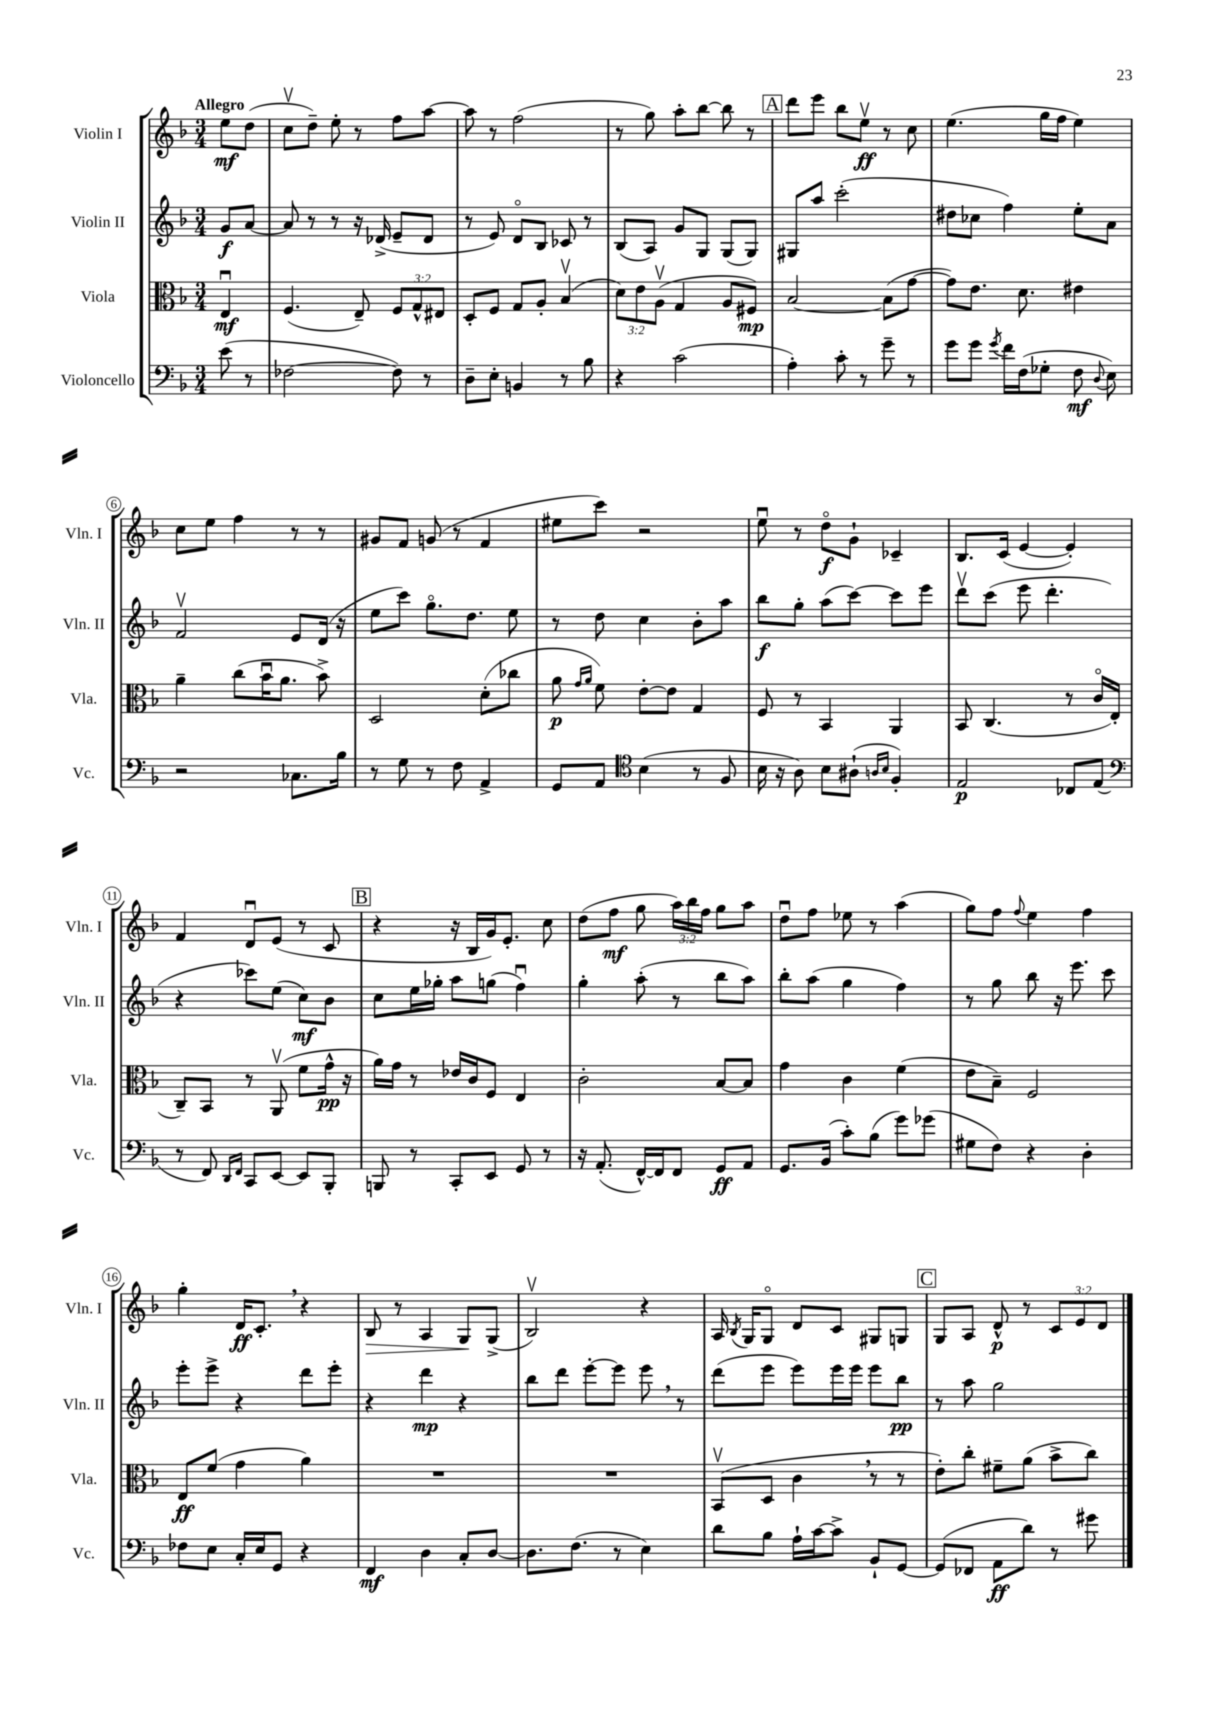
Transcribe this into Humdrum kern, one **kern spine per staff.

**kern	**kern	**kern	**kern
*staff4	*staff3	*staff2	*staff1
*clefF4	*clefC3	*clefG2	*clefG2
*k[b-]	*k[b-]	*k[b-]	*k[b-]
*M3/4	*M3/4	*M3/4	*M3/4
(8e	4Eu	8g	8ee
8r	.	[8a	(8dd
=	=	=	=
[2F-	(4.F	8a]	8ccv
.	.	8r	8dd~)
.	.	8r	8ee'
.	8E~)	16r	8r
.	.	(16d-^	.
8F-])	12F	8e~	8ff
.	12G^^	.	.
8r	.	8d-	[8aa
.	12E#	.	.
=	=	=	=
8D~	8D'	8r	8aa]
8E'	8F	8e)	8r
4BB	8G	8do	(2ff
.	8A'	8B-	.
8r	(4B-v	8c-	.
8B-	.	8r	.
=	=	=	=
4r	12d)	(8B-	8r
.	12e	.	.
.	.	8A)	8gg)
.	(12Av	.	.
(2c	4G	8g	8aa'
.	.	8G	[8bb-
.	8A	(8G	8bb-]
.	8F#)	8G)	8r
=	=	=	=
4A')	[2B-	8G#	8ddd
.	.	8aa	8eee
8c'	.	(2ccc'	8bb-
8r	.	.	8eev
8g~	(8B-]	.	8r
8r	[8g	.	8cc
=	=	=	=
8g	8g])	8dd#	(4.ee
8g	8.e	8cc-	.
8qg	.	.	.
16f	.	4ff)	.
(16F	8.d	.	.
8G-'	.	.	16gg
.	.	.	16ff
8F	4e#	8ee'	4ee)
8qqD	.	.	.
8E)	.	8a	.
=	=	=	=
2r	4a~	2fv	8cc
.	.	.	8ee
.	(8cc	.	4ff
.	16b-u	.	.
.	8.a	.	.
8.C-	.	8e	8r
.	8b-^)	(16d	8r
16B-	.	16r	.
=	=	=	=
8r	2D	8ee	8g#
8G	.	8ccc)	8f
8r	.	8.ggo	(8g
8F	.	.	8r
.	.	8.dd	.
4AA^	(8d'	.	4f
.	8cc-	8ee	.
=	=	=	=
8GG	8a	8r	8ee#
.	16qqg	.	.
.	16qqa	.	.
8AA	8f)	8dd	8ccc)
*clefC4	*	*	*
(4B-	[8e'	4cc	2r
.	8e]	.	.
8r	4G	8b-'	.
8F	.	8aa	.
=	=	=	=
16B-	8F	8bb-	8eeu
16r	.	.	.
8A)	8r	8gg'	8r
8B-	4BB-	(8aa	8ddo
(8A#`	.	[8ccc)	8g`
16qqA	.	.	.
16qqB-	.	.	.
4F')	4AA	8ccc]	4c-~
.	.	8eee	.
=	=	=	=
2E	8BB-	8dddv	8.B-
.	(4.C	(8ccc	.
.	.	.	(16c
.	.	8eee	[4e
.	.	4.ddd'	.
8C-	8r	.	4e'])
(8E	16co	.	.
.	16E'	.	.
=	=	=	=
*clefF4	*	*	*
8r	8C~)	4r	4f
8FF)	8BB-	.	.
16qqDD	.	.	.
16qqFF	.	.	.
8CC	8r	8ccc-)	8du
[8EE	(8AAv	(8ee	(8e
8EE]	8f	8cc)	8r
8BBB-'	16g^^	8b-	8c
.	16r	.	.
=	=	=	=
8BBB	16a)	8cc	4r
.	16g	.	.
8r	8r	16ee	.
.	.	16gg-'	.
8CC'	16e-	8aa	16r
.	16c	.	16B-
8EE	8F	(8gg	16g)
.	.	.	8.e'
8GG	4E	4ffu)	.
8r	.	.	8cc
=	=	=	=
16r	2c'	4gg'	(8dd
(8.AA'	.	.	.
.	.	.	8ff
[16FF^^)	.	(8aa'	8gg
16FF]	.	.	.
8FF	.	8r	24aa)
.	.	.	24bb-
.	.	.	24ff
8GG	[8B-	8bb-	8gg
8AA	8B-]	8aa)	8aa
=	=	=	=
8.GG	4g	8bb-'	8ddu
.	.	(8aa	8ff
(16BB-	.	.	.
8c')	4c	4gg	8ee-
(8B-	.	.	8r
8g)	(4f	4ff)	(4aa
(8g-	.	.	.
=	=	=	=
8G#	8e	8r	8gg)
8F)	8B-~)	8gg	8ff
.	.	.	8qqff
4r	2F	8bb-	4ee
.	.	16r	.
.	.	8.eee	.
4D'	.	.	4ff
.	.	8ccc	.
=	=	=	=
8F-	8E	8eee'	4gg'
8E	(8f	8eee^	.
16C'	4g	4r	16d
16E	.	.	8.c'
8GG	.	.	.
4r	4a)	8ddd	4r
.	.	8eee'	.
=	=	=	=
4FF	2.r	4r	8B-
.	.	.	8r
4D	.	4ddd	4A
8C'	.	4r	8G
[8D	.	.	(8G^
=	=	=	=
8.D]	2.r	8bb-	2B-v)
.	.	8ddd	.
(8.F	.	.	.
.	.	[8eee'	.
8r	.	8eee]	.
4E)	.	8eee	4r
.	.	8r	.
=	=	=	=
8d	(8BB-v	(8ddd	16A
.	.	.	8qB-
.	.	.	16G
8B-	8D	8eee	8Go
16A`	4c	8eee)	8d
[16c	.	.	.
8c^]	.	16eee	8c
.	.	16eee	.
8BB-`	8r	8eee	8G#
[8GG	8r	8bb-	8G
=	=	=	=
(8GG]	8e')	8r	8G
8FF-	8cc'	8aa	8A
8AA	8f#~	2gg	8d^^
8d)	(8a	.	8r
8r	8b-^	.	12c
.	.	.	12e
8g#	8cc)	.	.
.	.	.	12d
==	==	==	==
*-	*-	*-	*-
